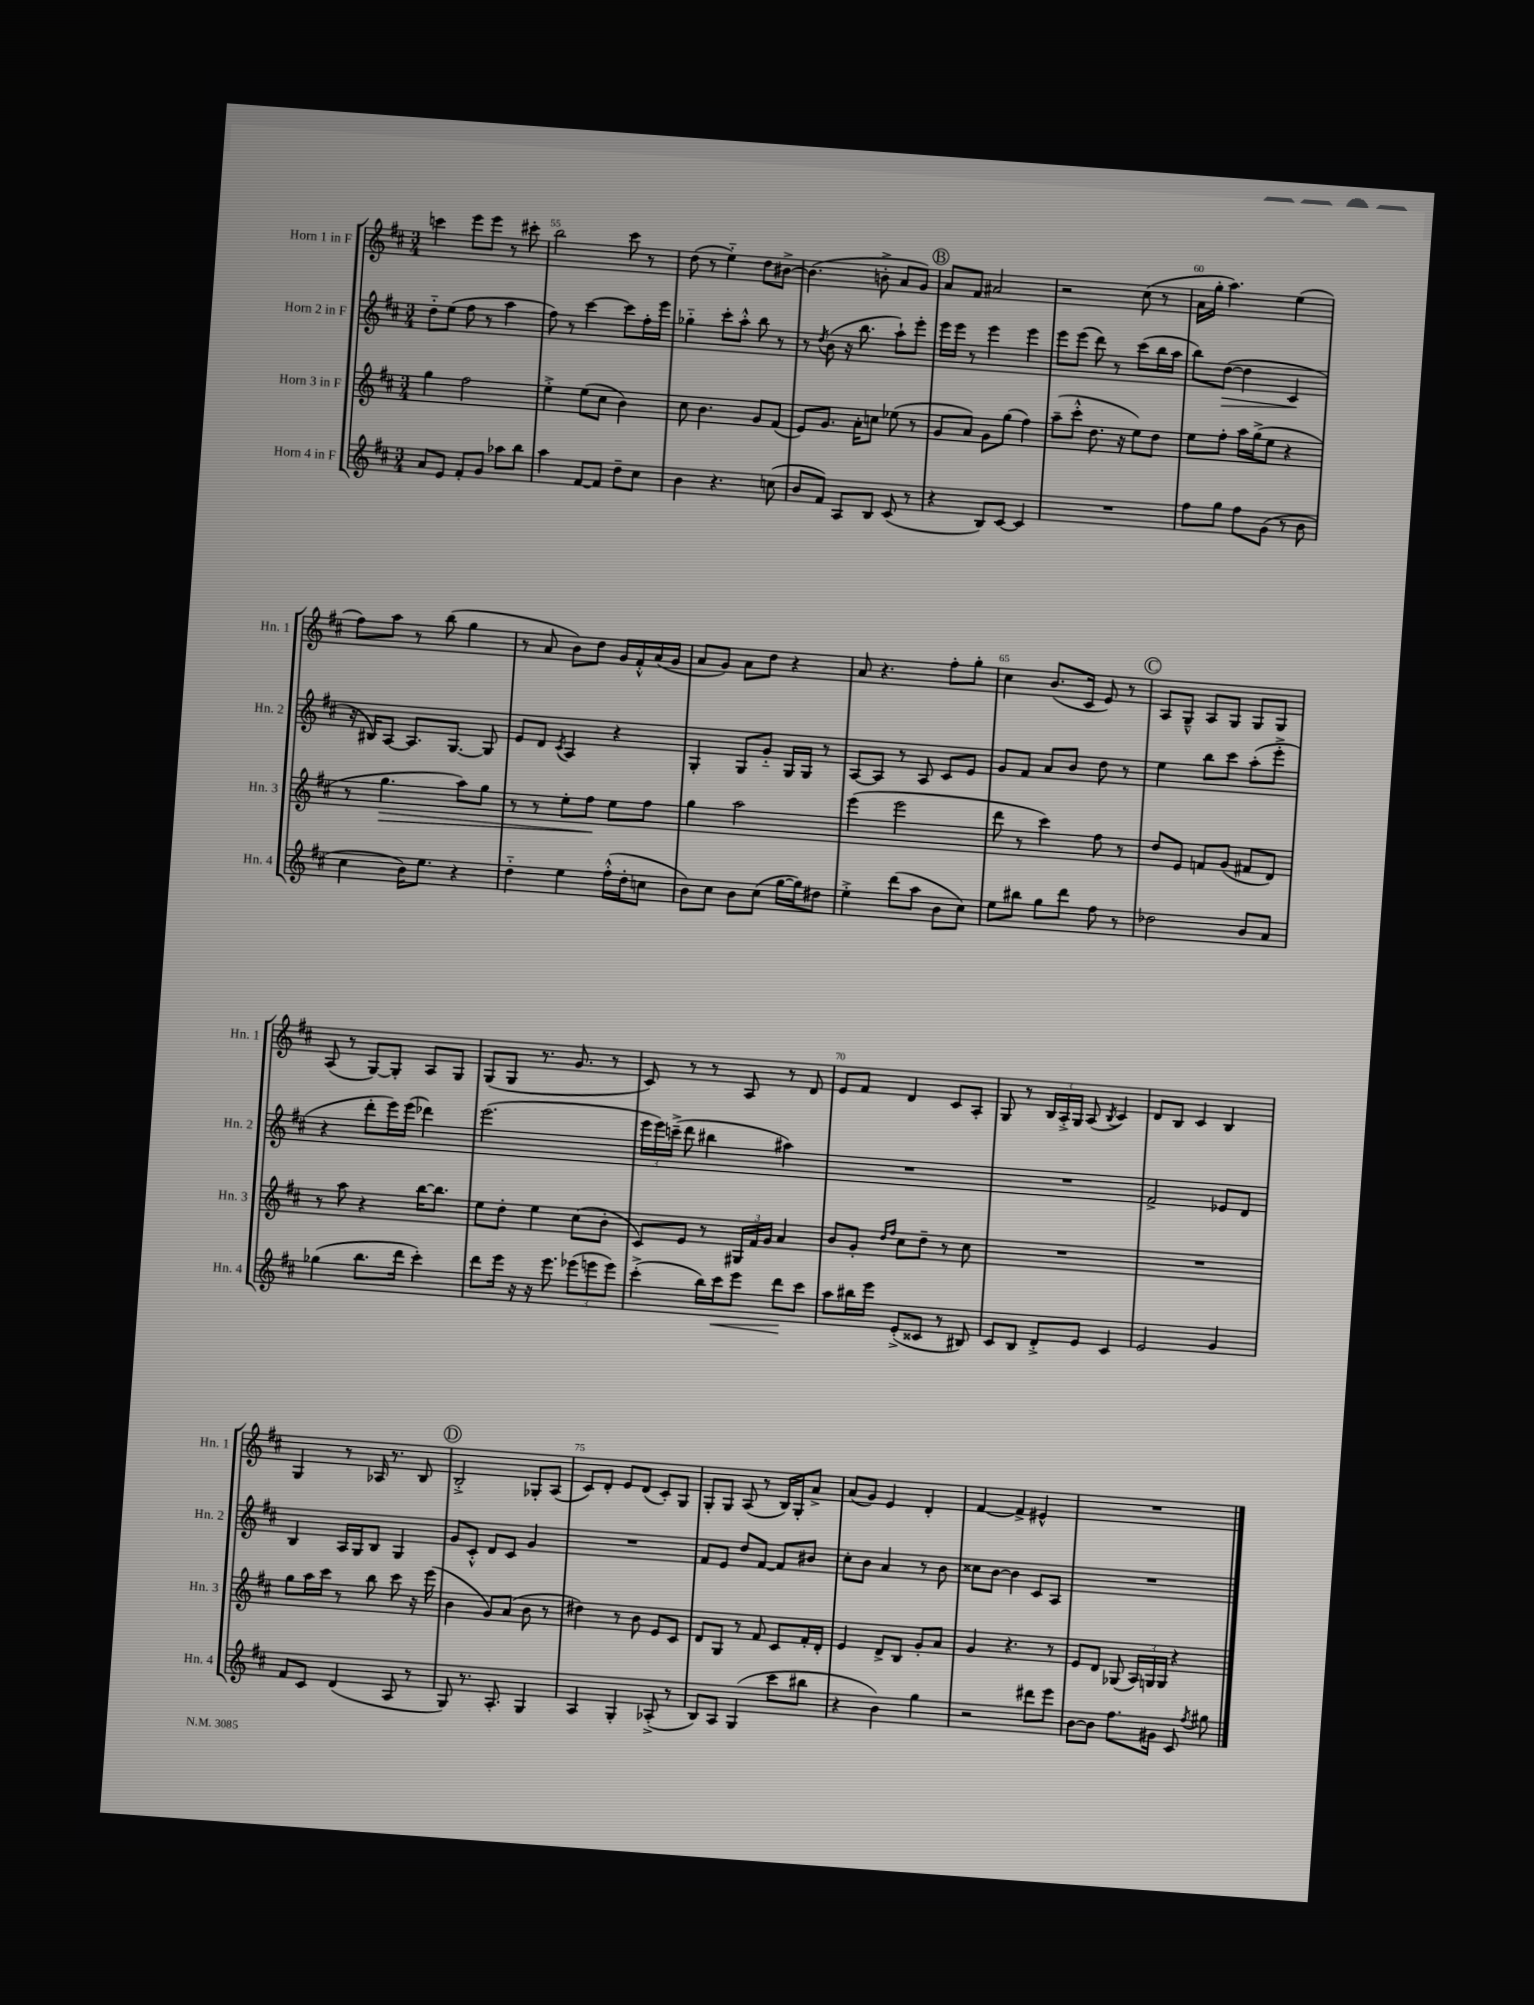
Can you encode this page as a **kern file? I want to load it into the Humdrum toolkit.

**kern	**kern	**kern	**kern
*staff4	*staff3	*staff2	*staff1
*clefG2	*clefG2	*clefG2	*clefG2
*k[f#c#]	*k[f#c#]	*k[f#c#]	*k[f#c#]
*M3/4	*M3/4	*M3/4	*M3/4
8a/L	4gg\	8dd'~\L	4ccc\
8e/J	.	(8ee\J	.
8f#'/L	2ff#\	8ff#\	8eee\L
8g/J	.	8r	8eee\J
8aa-\L	.	4aa\	8r
8bb\J	.	.	8ccc#'\
=	=	=	=
4aa\	4ee'^\	8ff#\)	2bb\
.	.	8r	.
[8f#/L	(8ee\L	[4ccc#\	.
8f#/]J	8cc#\J	.	.
8dd~\L	4b\)	8ccc#\]L	8ccc#\
8cc#\J	.	16ff#'\L	8r
.	.	16eee\JJ	.
=	=	=	=
4b\	8cc#\	4gg-'~\	(8dd\
.	4.b\	.	8r
4.r	.	8ccc#'\L	4ee'~\)
.	.	8aa'^^\J	.
.	8g/L	8bb\	8dd\L
(8cc\	(8f#/J	8r	[8b#^\J
=	=	=	=
8b/L	8e/L)	8r	(4.b#\]
.	.	8qdd/	.
8f#/J)	8.g/J	(8b\	.
8A/L	.	16r	.
.	16a'\LK	8.bb\	.
8B/J	8cc\J	.	8b'^\
(8c#/	(8ee-\	8aa`\L)	8a/L
8r	8r	8eee'\J	8g/J)
=	=	=	=
4r	8g/L	16eee\LL	8a/L
.	.	16eee\JJ	.
.	8a/J)	8r	8f#/J
8B/L)	8g\L	4eee\	2a#/
[8c#/J	(8gg\J	.	.
4c#/]	4ff#\)	4eee\	.
=	=	=	=
2.r	(8aa~\L	8eee\L	2r
.	8ccc#'^^\J	(8eee\J	.
.	8.dd\	8ddd\)	.
.	.	8r	.
.	16r	.	.
.	8ee\L)	(8ccc#\L	(8cc#\
.	8dd\J	16bb\L	8r
.	.	16aa\JJ	.
=	=	=	=
8ff#\L	8ee\L	8bb\L)	16a\LL
.	.	.	16gg'\JJ
8gg\J	8ff#'\J	([8dd\J	4.aa\)
8ff#\L	16aa\LL	4dd\]	.
.	(16gg^\J	.	.
(8g\J	8ee\J	.	.
8r	4r	4c#/	(4ee\
8b\	.	.	.
=	=	=	=
4cc#\	8r	16r	8ff#\L)
.	.	16B#/LK)	.
.	4.gg\	[8A/J	8aa\J
16b\LK)	.	8.A/]L	8r
8.ee\J	.	.	.
.	.	.	(8bb\
.	.	[8.G/J	.
4r	8aa\L)	.	4gg\
.	8gg\J	8G/]	.
=	=	=	=
4dd'~\	8r	8e/L	8r
.	8r	8d/J	8a/
.	.	8qc#/	.
4ee\	8ee'\L	4A/	8b\L)
.	8ff#\J	.	8dd\J
(16ff#'^^\LL	8ee\L	4r	16g/LL
16dd'\J	.	.	16f#'^^/
8cc\J	8ff#\J	.	(16a/
.	.	.	16g/JJ
=	=	=	=
8b\L)	4gg\	4G'/	8a/L
8cc#\J	.	.	8g/J)
8b\L	2aa\	8G/L	8a\L
(8cc#\J	.	8g'~/J	8dd\J
[16gg\LL	.	16G/LL	4r
16gg\]J)	.	16G/JJ	.
8dd#\J	.	8r	.
=	=	=	=
4ee'^\	(4eee\	[8A/L	8a/
.	.	8A/]J	4.r
(8ddd\L	2eee\	8r	.
8aa\J	.	8A/	.
8b\L	.	8c#/L	8ff#'\L
8cc#\J)	.	8e/J	8gg'\J
=	=	=	=
8ee\L	8ddd\	8g/L	4cc#\
8bb#\J	8r	8f#/J	.
8gg\L	4ccc#\)	8a/L	(8.b/L
8ddd\J	.	8b/J	.
.	.	.	16c#/Jk
8ff#\	8ff#\	8dd\	8e/)
8r	8r	8r	8r
=	=	=	=
2dd-\	8dd/L	4ee\	8A/L
.	8e/J	.	8G~^^/J
.	8f/L	8bb\L	8A/L
.	(8g/J	8ccc#\J	8G/J
8b/L	8f#/L	(8aa'\L	8G/L
8a/J	8d/J)	8eee'^\J	8G/J
=	=	=	=
(4gg-\	8r	4r	(8A/
.	8aa\	.	8r
8.bb\L	4r	8ddd'\L	[8G/L)
.	.	16eee\L)	8G'/]J
16ddd\Jk	.	(16eee\JJ	.
4ccc#'\)	[16bb\LK	4ddd-\)	8A/L
.	8.bb\]J	.	.
.	.	.	8G/J
=	=	=	=
8ddd\L	8ee\L	(2.eee\	(8G/L
16eee\Jk	8dd'\J	.	8G/J
16r	.	.	.
16r	4ee\	.	8.r
8.eee\	.	.	.
.	.	.	8.g/
(12eee-\L	(8cc#\L	.	.
12eee\	.	.	.
.	8b'\J	.	8r
12eee\J)	.	.	.
=	=	=	=
(4ccc#'^\	8c#/L)	24eee\LL	8c#/)
.	.	24eee\)	.
.	.	(24ccc~^\JJ	.
.	8e/J	8ddd\	8r
16bb\LL)	8r	4bb#\	8r
16ccc#\J	.	.	.
8eee\J	24G#/LL	.	8A/
.	24f#/	.	.
.	24g/JJ	.	.
8ddd\L	4a/	4aa#\)	8r
8ccc#\J	.	.	8d/
=	=	=	=
8aa\L	8b/L	2.r	8e/L
16bb#\L	8g'/J	.	8f#/J
16eee\JJ	.	.	.
.	16qqdd/LL	.	.
.	16qqff#/JJ	.	.
(8e'^/L	8cc#\L	.	4d/
8c##/J	8dd~\J	.	.
8r	8r	.	8c#/L
8B#/)	8cc#\	.	8A'/J
=	=	=	=
8c#/L	2.r	2.r	8G/
8B/J	.	.	8r
8d'^/L	.	.	24B/LL
.	.	.	24A'^/
.	.	.	24G/JJ
8e/J	.	.	(8A/
.	.	.	8qB/
4c#/	.	.	4c#/)
=	=	=	=
2e/	2.r	2f#^/	8d/L
.	.	.	8B/J
.	.	.	4c#/
4g/	.	8e-/L	4B/
.	.	8d/J	.
=	=	=	=
8f#/L	8gg\L	4B/	4G/
8c#/J	16aa\L	.	.
.	16ccc#\JJ	.	.
(4d/	8r	16A/LL	8r
.	.	16G/J	.
.	8bb\	8B/J	16A-/
.	.	.	8.r
8A/	8ccc#\	4G/	.
8r	16r	.	8B/
.	(16eee\	.	.
=	=	=	=
8G/)	4b\	8g/L	2B'^/
8.r	.	8c#'^^/J	.
.	8g/L)	8d/L	.
8.A'/	.	.	.
.	(8a/J	8c#/J	.
4G/	8b\	4g/	8G-'/L
.	8r	.	(8A/J
=	=	=	=
4A/	4dd#\)	2.r	8c#/L)
.	.	.	8d'/J
4G'/	8r	.	8e/L
.	8b\	.	(8d/J
(8A-'^/	8e/L	.	8c#'/L)
8r	8c#/J	.	8G/J
=	=	=	=
8B/L)	8d/L	8f#/L	8G'/L
8A/J	8G/J	8e/J	8G/J
(4G/	8r	8dd/L	(8A/
.	8f#/	[8f#/J	8r
8ccc#\L	8c#/L	8f#/]L	16B/LL)
.	.	.	16G'/J
8bb#\J	16f#'/L	8b#/J	8a^/J
.	16d'/JJ	.	.
=	=	=	=
4r	4e/	8cc#'\L	(8a/L
.	.	8b\J	8g/J)
4b\)	8d^/L	4a/	4e/
.	8B/J	.	.
4gg\	8g'/L	8r	4d'/
.	8a/J	8b\	.
=	=	=	=
2r	4g/	8cc##\L	[4f#/
.	.	[8b\J	.
.	4.r	4b\]	4f#^/]
8ddd#\L	.	8c#/L	4e#^^/
8eee\J	8r	8A/J	.
=	=	=	=
[8b\L	8e/L	2.r	2.r
8b\]J	8d/J	.	.
8.ff#\L	(8G-/	.	.
.	24A/LL)	.	.
.	24G/	.	.
16g#\Jk	.	.	.
.	24G/JJ	.	.
8c#/	4r	.	.
8qff#/	.	.	.
8gg#\	.	.	.
==	==	==	==
*-	*-	*-	*-
